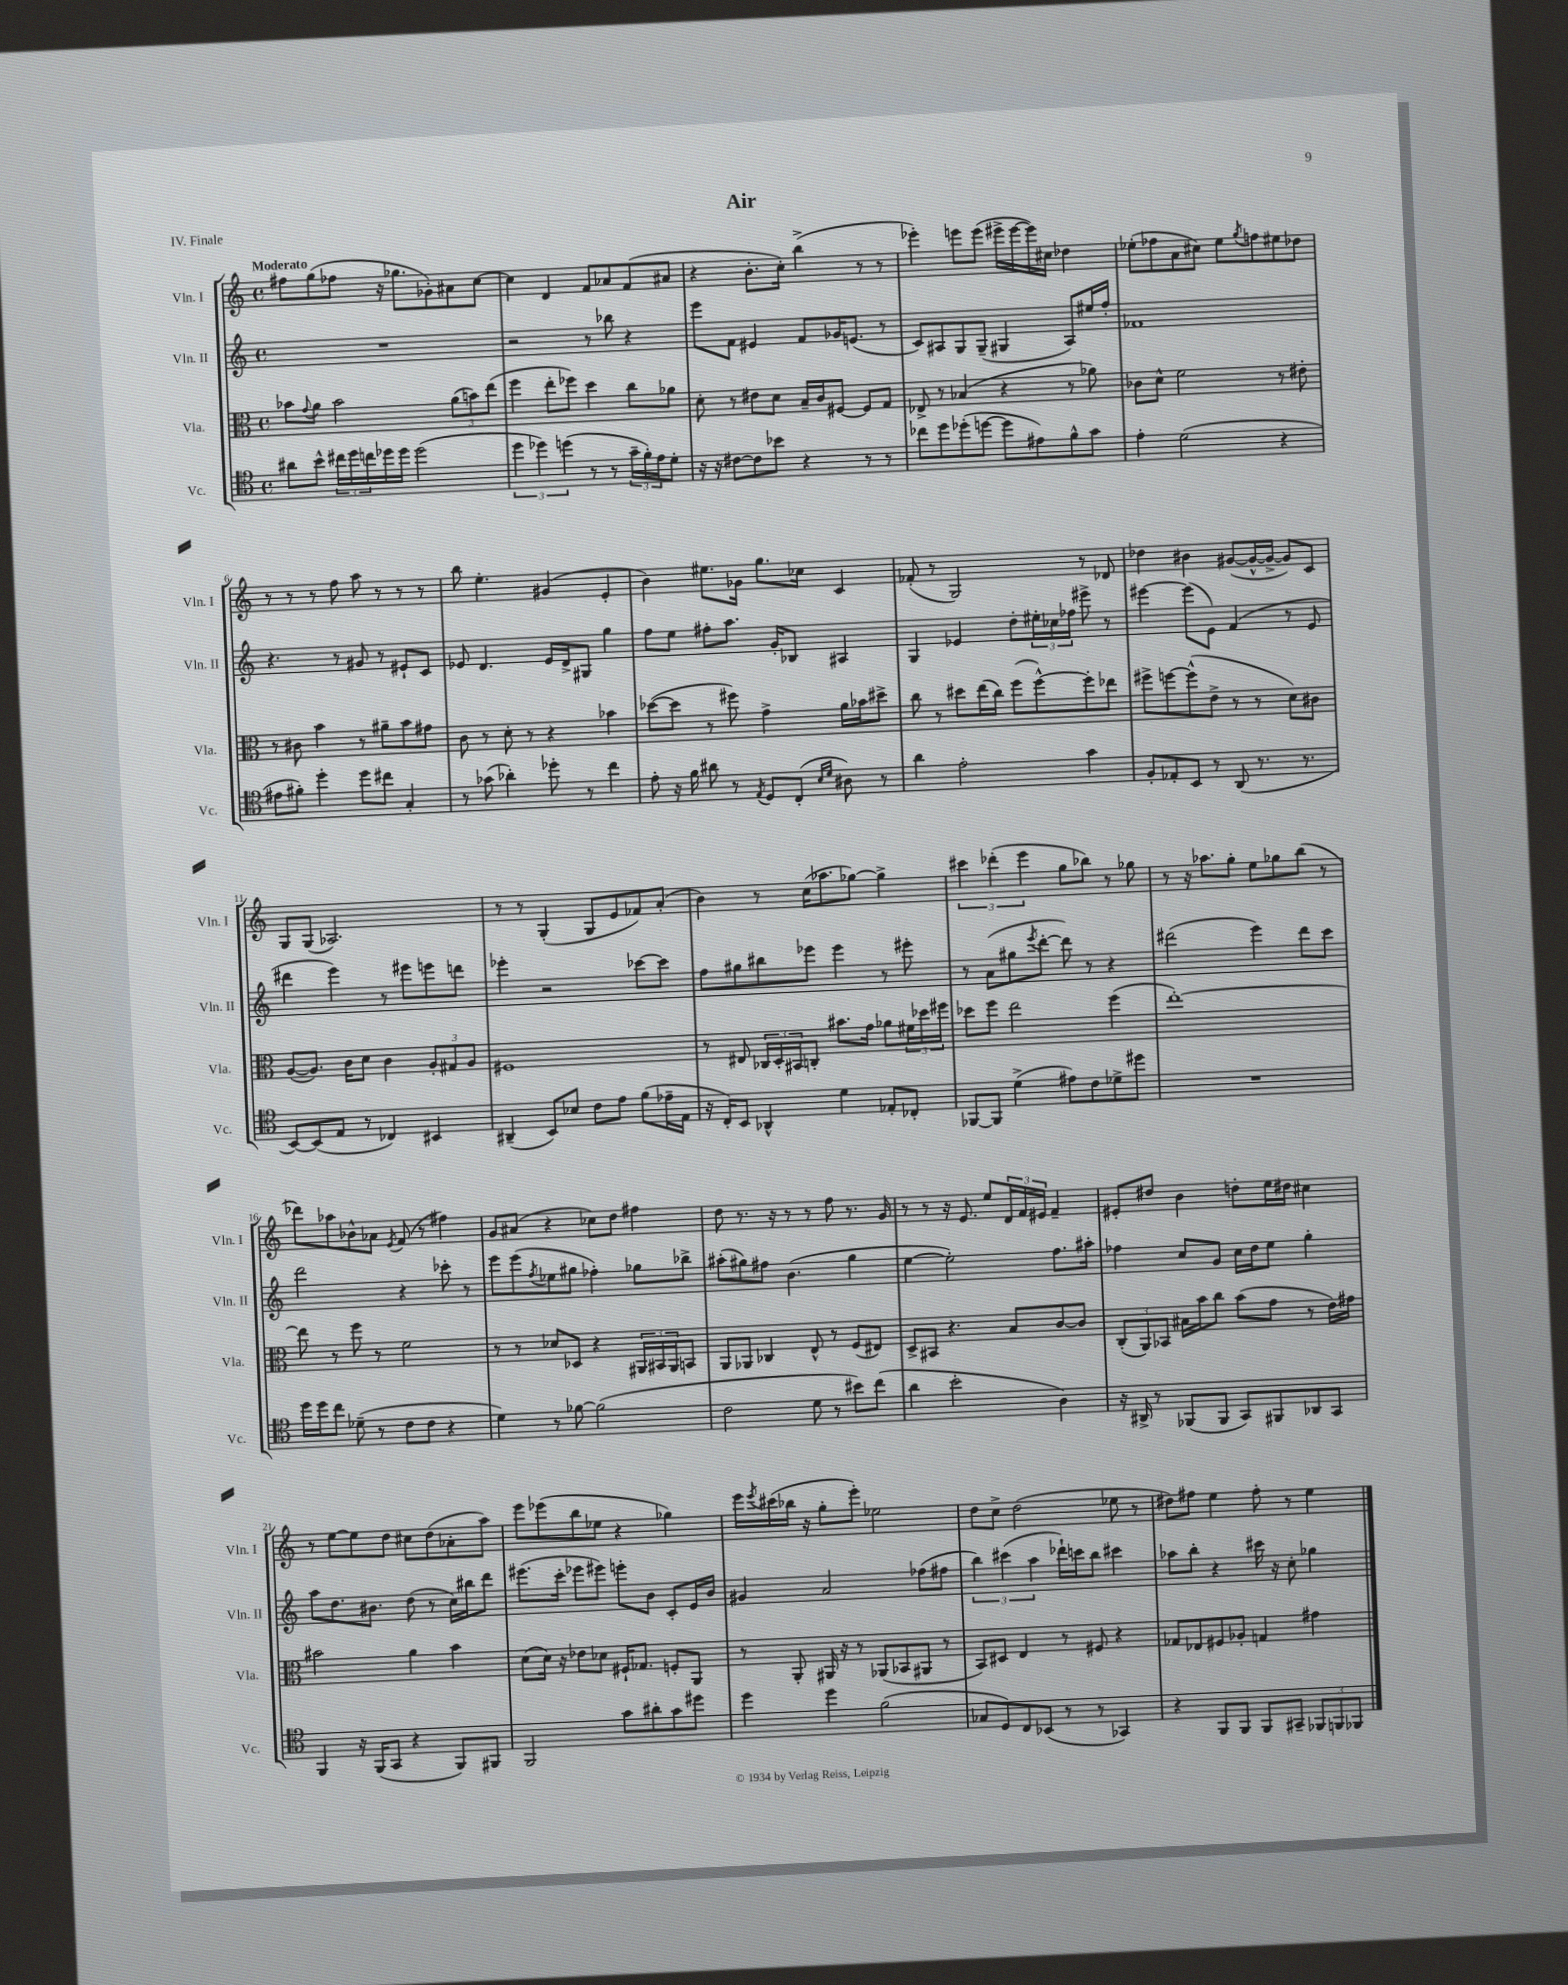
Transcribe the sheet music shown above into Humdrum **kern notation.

**kern	**kern	**kern	**kern
*part4	*part3	*part2	*part1
*staff4	*staff3	*staff2	*staff1
*I"Vc.	*I"Vla.	*I"Vln. II	*I"Vln. I
*I'Vc.	*I'Vla.	*I'Vln. II	*I'Vln. I
*clefC4	*clefC3	*clefG2	*clefG2
*k[]	*k[]	*k[]	*k[]
*M4/4	*M4/4	*M4/4	*M4/4
*met(c)	*met(c)	*met(c)	*met(c)
=1	=1	=1	=1
!	!	!	!LO:TX:a:B:t=Moderato
8a#X\L	8b-X\L	1r	8ff#X\L
.	8qqg/	.	.
8b^^\J	8a\J	.	(8gg\
24cc#X\LL	2b-\	.	8ff-X\J
24dd\	.	.	.
24ccn\	.	.	.
16dd-X\	.	.	16r
16dd-\JJ	.	.	8.gg-X\L
(2dd-\	.	.	.
.	.	.	8g-X'\)
.	(12a\L	.	8a#X\
.	12bn\)	.	.
.	.	.	[8cc\J
.	(12ee\J	.	.
=2	=2	=2	=2
6dd\	4ff\	2r	4cc\]
6dd-X\)	.	.	.
.	8ee'\L	.	4d/
(6ddn\	.	.	.
.	8ff-X\J)	.	.
8r	4dd\	8r	8f/L
8r	.	8bb-X\	8a-X/
24g~\LL	8cc\L	4r	(8f/
24f'\)	.	.	.
24e\J	.	.	.
8d'\J	8a-X\J	.	8a#X/J
=3	=3	=3	=3
16r	8d'\	8eee\L	4r
16r	.	.	.
[8c#X\L	8r	8f\J	.
8c#\]	8e#X\L	4e#X/	8.b'\L
8b-X\J	8d\J	.	.
.	.	.	16cc'\Jk)
4r	16B~/LL	8f/L	(4bb^\
.	16c/J	.	.
.	[8F#X/J	16g-X/K	.
.	.	(8.en/J	.
8r	8F#/L]	.	8r
8r	8G/J	8r	8r
=4	=4	=4	=4
8cc-X\L	8E-X^/	8c/L)	4eee-X'\)
8dd\	8r	8A#X/	.
(8dd-X'\	(4B-X/	8G/	8eeen\L
[8ddn\J	.	(8G~/J	(8eee\J
8dd\L]	4r	4G#X/	16eee#X^\LL
.	.	.	[16eee#\
8e#X\)	.	.	16eee#\])
.	.	.	16cc#X\JJ
8f^^\	8r	8A#/L)	4dd-X\
8g\J	8a-X\)	16ee#X/L	.
.	.	16ff'/JJ	.
=5	=5	=5	=5
4e'\	8c-X\L	1f-X	(8ee-X'\L
.	8d^^\J	.	8ff-X\
(2d\	2f\	.	8a\
.	.	.	8cc#X\J)
.	.	.	8ee-\L
.	.	.	8qgg/
.	.	.	8ffn\
4r	8r	.	8ee#X\
.	8e#X'\	.	8dd-X\J
!!LO:LB:g=z
=6	=6	=6	=6
8e#X\L	8r	4.r	8r
8f#X'\J)	8c#X\	.	8r
4dd'\	4b\	.	8r
.	.	8r	8ff\
8dd\L	8r	8g#X/	8aa\
8cc#X\J	8a#X~\L	8r	8r
4G'/	8b\	8e#X`/L	8r
.	8g#X\J	8c/J	8r
=7	=7	=7	=7
8r	8c\	8e-X/	8bb\
(8g-X\	8r	4.d/	4.ee'\
4a-X'\)	8d'\	.	.
.	8r	.	.
8dd-X'\	4r	16e-/LL	(4g#X/
.	.	16d^/J	.
8r	.	8G#X/J	.
4cc\	4b-X\	4gg\	4e'/
=8	=8	=8	=8
8e'\	([8dd-X\L	8ff\L	4b\)
16r	8dd-\J]	8ee\J	.
16f\	.	.	.
8a#X\	8r	8ff#X'\L	8.ee#X\L
8r	8ff#X\)	8.aa\J	.
.	.	.	16g-X\Jk
8qE/	.	.	.
8D/L	4g^\	.	8.gg\L
.	.	16g'/KL	.
(8C'/J	.	8B-X/J	.
.	.	.	16cc-X\Jk
16qqB/LL	.	.	.
16qqd/JJ	.	.	.
8A#X\)	16a\LL	4A#X/	4c/
.	16b-X\J	.	.
8r	8dd#X^\J	.	.
=9	=9	=9	=9
4a\	8cc\	4G/	(8f-X'/
.	8r	.	8r
2e'\	8dd#X\L	4e-X/	2G/)
.	(16ee\L	.	.
.	16cc\JJ)	.	.
.	(8ff\L	8dd'\L	.
.	[8ff^^\)	24ee#X'\L	.
.	.	24cc-X\	.
.	.	24ff-X\JJ	.
4g\	8ff'\]	8eee#X^\	8r
.	8ee-X\J	8r	8d-X/
=10	=10	=10	=10
8F'/L	8ff#X^\L	[4eee#X\	4dd-X\
8E-X'/	[8ffn\	.	.
8BB/J	(8ff^^\]	(8eee#\L]	4b#X\
8r	8e^\J	8e\J)	.
(8AA/	8r	(4f/	([8g#X/L
8.r	8r	.	16g#^^/L_
.	.	.	16g#^/JJ_
.	8d\L)	8r	8g#/L])
8.r	.	.	.
.	8c#X\J	8e/	8c/J
!!LO:LB:g=z
=11	=11	=11	=11
[8BB/L)	([8A/L	4ddd#X\	8G/L
(8BB/]	8.A/J])	.	(8G/J
8E/J	.	4eee\)	2.A-X/)
.	16c\KL	.	.
8r	8d\J	.	.
4C-X/)	4c\	8r	.
.	.	8eee#X\L	.
4BB#X/	12A'/L	8eeen\	.
.	12G#X/	.	.
.	.	8dddn\J	.
.	12A/J	.	.
=12	=12	=12	=12
(4AA#X~/	1F#X	4eee-X'\	8r
.	.	.	8r
8BB/L)	.	2r	(4G'/
8B-X/J	.	.	.
8c\L	.	.	8G/L
8e\J	.	.	8e/
(8f\L	.	[8ccc-X\L	8f-X/)
16e-X~\L	.	8ccc-\J]	(8a'/J
16E\JJ	.	.	.
=13	=13	=13	=13
16r	8r	8ff\L	4b\)
16C'/KL)	.	.	.
8BB/J	8E#X/	8gg#X\	.
4AA-X^^/	24C-X/LL	8bb#X\	8r
.	24D'/	.	.
.	24BB#X/J	.	.
.	8Cn'/J	8eee-X\J	(16cc\KL
.	.	.	8.aa-X\
4d\	8.b#X\L	4eee-\	.
.	.	.	[8gg-X\J)
.	16g\Jk	.	.
8E-X'/L	8a-X\L	8r	4gg-^\]
8C-X'/J	24f#X\L	8eee#X'\	.
.	24dd-X\	.	.
.	24ff#X\JJ	.	.
=14	=14	=14	=14
[8FF-X/L	8dd-X\L	8r	6ccc#X\
8FF-/J]	8ff\J	(8a\L	.
.	.	.	(6ddd-X'\
(4d^\	2ee\	8gg#X\	.
.	.	.	6eee\
.	.	8qeee/	.
.	.	[8ddd'\J	.
8e#X\L)	.	8ddd\])	8gg\L
8c\	.	8r	8bb-X\J)
8d-X^\	(4ff\	4r	8r
8dd#X\J	.	.	8gg-X\
=15	=15	=15	=15
1r	[1ee')	(2ddd#X\	8r
.	.	.	16r
.	.	.	8.aa-X\L
.	.	.	8gg'\J
.	.	4eee\)	8ee\L
.	.	.	8gg-X\
.	.	8ddd#\L	(8bb\J
.	.	8ccc\J	8r
!!LO:LB:g=z
=16	=16	=16	=16
16dd\LL	8ee\]	2ddd\	8ddd-X\L)
16dd\J	.	.	.
8cc\J	8r	.	8aa-X\
(8d-X~\	8ff\	.	8b-X^^\
8r	8r	.	8a-X\J
.	.	.	8qe/
8c\L	2f\	4r	(8f/
8c\J	.	.	8r
4r	.	8ccc-X'\	4ff#X\)
.	.	8r	.
=17	=17	=17	=17
4d\)	8r	8eee\L	8g/L
.	8r	(8eee\	(8a#X/J
.	.	8qff/	.
8r	8d-X/L	8ee-X\	4r
[8f-X\	8D-X/J	8gg#X\J	.
(2f-\]	4r	4ff-X'\)	8cc-X\L)
.	.	.	8dd\J
.	24AA#X/LL	8gg-X\L	4ff#X\
.	24BB#X/	.	.
.	24AA#/J	.	.
.	8BBn/J	8bb-X^\J	.
=18	=18	=18	=18
2c\	8AA/L	(8aa#X'\L	8dd\
.	8AA-X/J	8gg#X\)	8.r
.	4C-X/	8ff#X\J	.
.	.	.	16r
.	.	(4.b\	8r
8d\	8E^^/	.	8r
8r	8r	.	8ff\
8b#X\L)	(8F/L	4gg#\	8.r
(8cc\J	8E#X/J)	.	.
.	.	.	16g/
=19	=19	=19	=19
4a\	8D^/L	[4ee\	8r
.	8BB#X/J	.	8r
2b'\	4.r	2ee'\])	16r
.	.	.	8.e/
.	.	.	8ee/L
.	8B/L	.	24d/L
.	.	.	24f/
.	.	.	24e#X/JJ
4A\)	[8c/	8.ff\L	4f~/
.	8c/J]	.	.
.	.	16aa#X'\Jk	.
=20	=20	=20	=20
16r	(12C'/L	4ff-X\	8e#X'/L
16AA#X^/	.	.	.
.	12AA/)	.	.
8r	.	.	8dd#X/J
.	12BB-X/J	.	.
(8FF-X/L	16B#X\LL	8cc/L	4b\
.	16b\J	.	.
8FF-/J	8cc\J	8g/J	.
8GG/L)	(8b\L	16cc\LL	8ddn'\L
.	.	16dd\J	.
8FF#X/	8g\J	8ee\J	16ee\L
.	.	.	16dd#X\JJ
8AA-X/	8r	4gg'\	4cc#X\
8GG/J	16e\LL)	.	.
.	16g#X\JJ	.	.
!!LO:LB:g=z
=21	=21	=21	=21
4FF/	2b#X\	8aa\L	8r
.	.	8.dd\	[8ee\L
16r	.	.	8ee\]
(16FF/KL	.	8.b#X\J	.
8GG/J	.	.	8dd\J
4r	4a\	(8dd\	8cc#X\L
.	.	8r	(8dd\
8FF/L)	4b#\	16cc\LL)	8a-X'\
.	.	16bb#X\J	.
8FF#X/J	.	8ddd\J	8aa\J)
=22	=22	=22	=22
2FF/	(8d\L	(8.eee#X\L	8eee\L
.	16d\Jk)	.	(8eee-X\
.	16r	16ccc'\Jk	.
.	8e-X\L	8eee-X\L	8bb\
.	8d-X\J	8eee#X\J)	8ee-X\J
8g\L	16F#X`/KL	8eeen'\L	4r
.	8.G-X/J	.	.
8a#X'\	.	8b\J	.
8g\	8Fn'/L	8c'/L	4gg-X\)
8dd#X\J	8AA/J	16e/L	.
.	.	16b/JJ	.
=23	=23	=23	=23
4dd\	8r	4g#X/	16eee\LL
.	.	.	8qeee/
.	.	.	(16ccc#X\
.	8AA'/	.	16bb-X\JJ
.	.	.	16r
4dd\	16AA#X/	2a/	8gg'\L
.	16r	.	.
.	8r	.	8eee'\J)
(2f\	(8AA-X/L	.	2ee-X\
.	8BB-X/	.	.
.	8AA#X/J	(8ff-X\L	.
.	8r	8ff#X\J	.
=24	=24	=24	=24
8G-X/L	8BB/L)	6bb\)	8dd\L
8D/)	8D#X/J	.	8cc^\J
.	.	(6ccc#X\	.
8C/	4E/	.	(2dd\
.	.	6aa\	.
(8BB-X/J	.	.	.
8r	8r	16ddd-X`\LL)	.
.	.	16cccn\J	.
8r	8F#X/	8bb\J	.
4GG-X/)	4r	4ccc#X\	8ee-X\
.	.	.	8r
=25	=25	=25	=25
4r	8G-X/L	8aa-X\L	8dd#X\L)
.	8E-X/	8bb'\J	8ff#X\J
8FF/L	8F#X/	4r	4ee\
8FF/J	8A-X'/J	.	.
8FF/L	4Gn/	16ccc#X\	8ff#'\
.	.	16r	.
8GG#X~/J	.	8cc'\	8r
12FF-X/L	4g#X\	4gg-X\	4ee\
12FFn/	.	.	.
12FF-X/J	.	.	.
==	==	==	==
*-	*-	*-	*-
